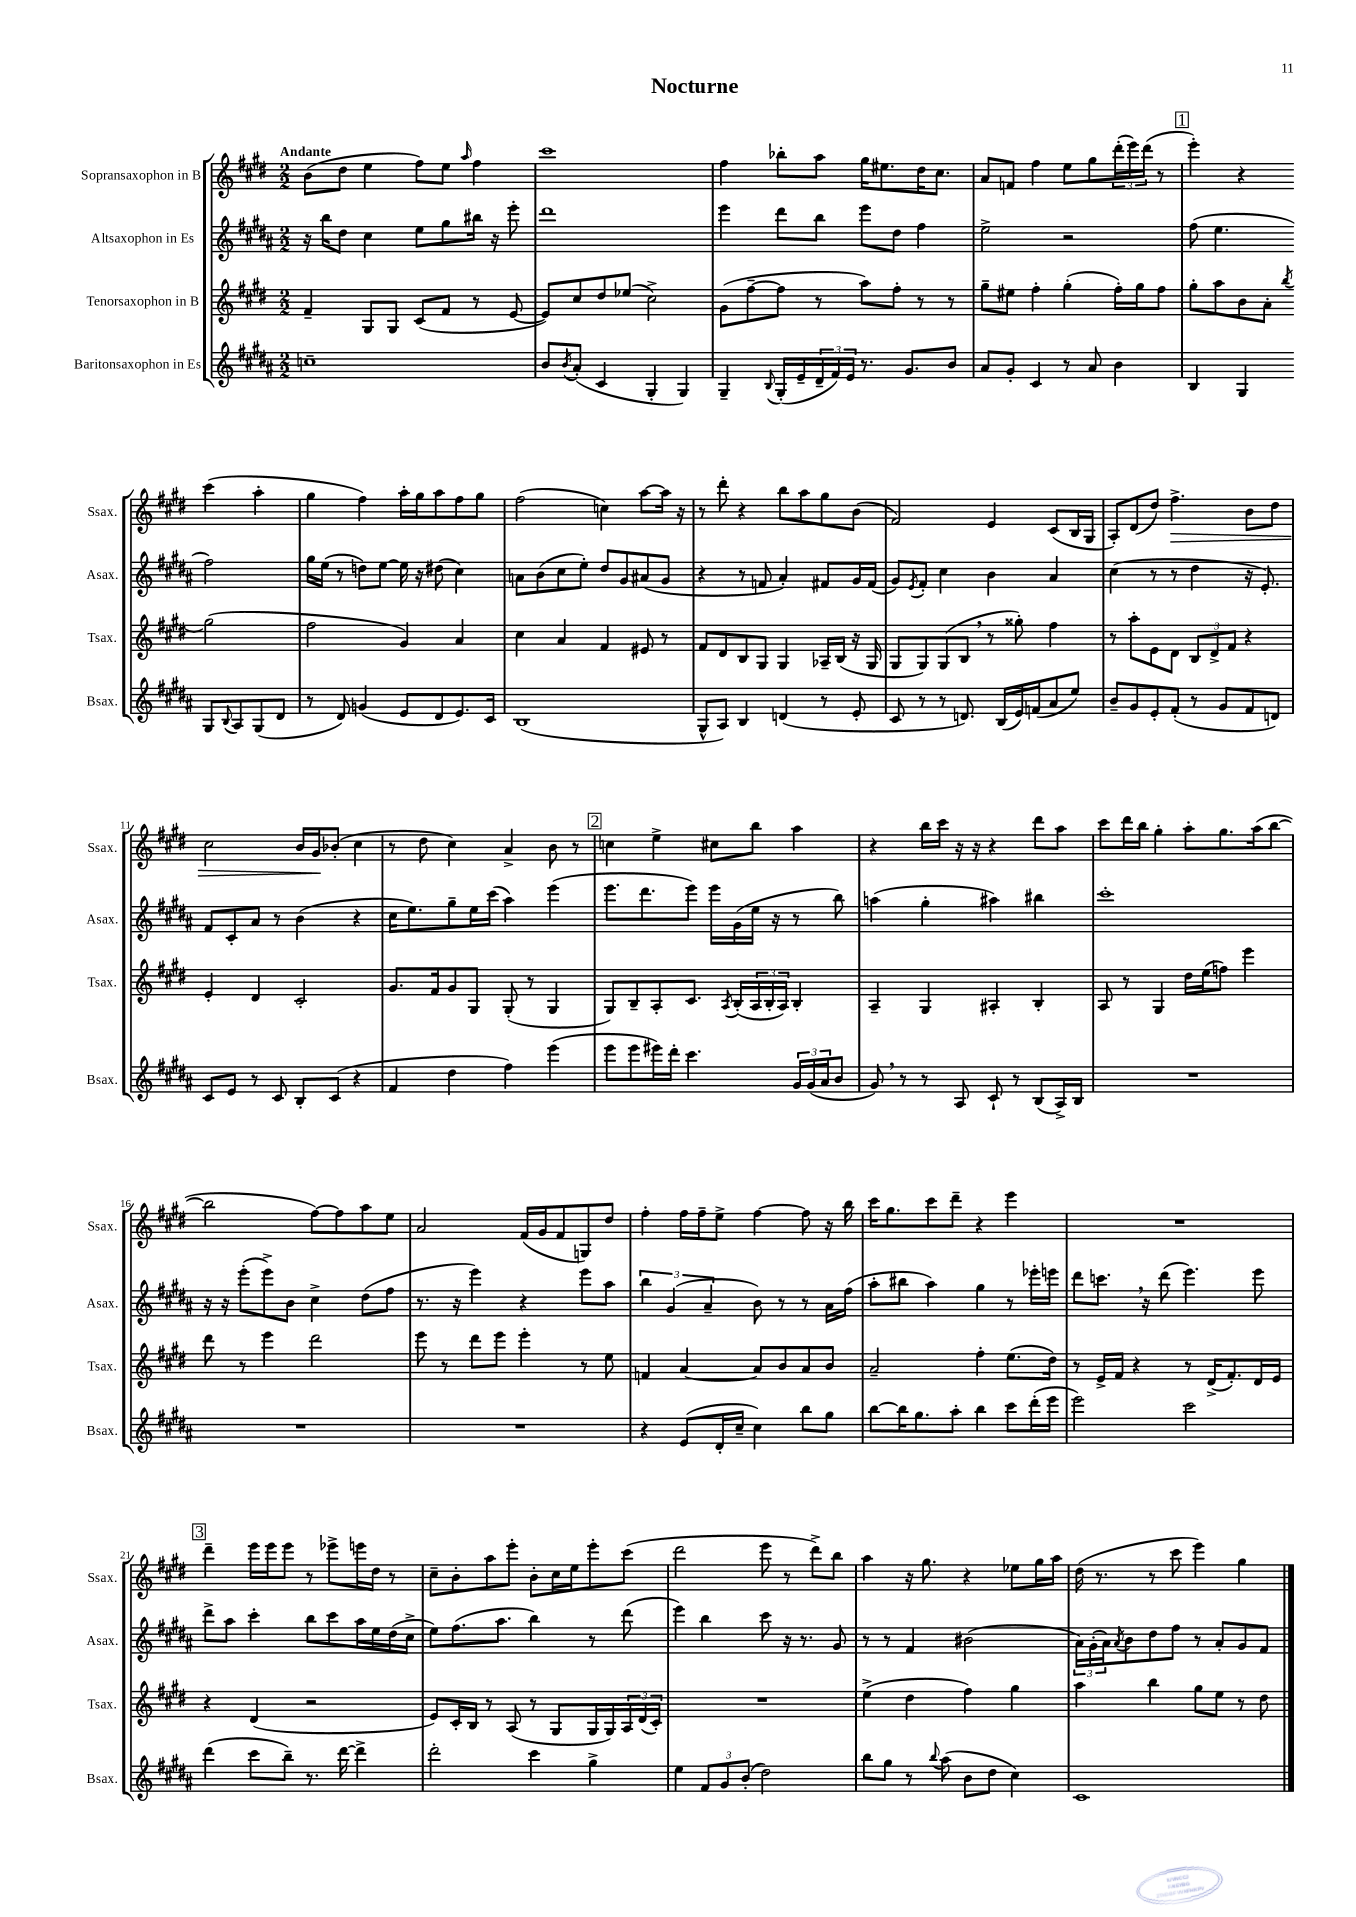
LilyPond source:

\header { title = "Nocturne" }
<<
\new StaffGroup <<
\new Staff = "s0" \with { instrumentName = "Sopransaxophon in B" shortInstrumentName = "Ssax." } {
    \clef treble \key e \major \numericTimeSignature \time 2/2 \tempo "Andante"
    b'8( dis''8 e''4 fis''8) e''8 \grace { a''16 } fis''4 |
    cis'''1 |
    fis''4 bes''8-. a''8 gis''16 eis''8. dis''16 cis''8. |
    a'8 f'8 fis''4 e''8 gis''8 \tuplet 3/2 { dis'''16-.( e'''16) dis'''16( } r8 |
    \mark \markup { \box "1" } e'''4-.) r4 cis'''4( a''4-. |
    gis''4 fis''4) a''16-. gis''16 a''8 fis''8 gis''8 |
    fis''2( c''4) a''8~ a''16 r16 |
    r8 dis'''8-. r4 b''8 a''8 gis''8 b'8( |
    fis'2) e'4 cis'8( b16 gis16 |
    a8-.) dis'8( dis''8) fis''4.->\> b'8 dis''8 |
    cis''2 b'16 gis'16\! bes'8-.( cis''4 |
    r8 dis''8 cis''4) a'4-> b'8 r8 |
    \mark \markup { \box "2" } c''4 e''4-> cis''8 b''8 a''4 |
    r4 b''16 cis'''16 r16 r16 r4 dis'''8 a''8 |
    cis'''8 dis'''16 b''16 gis''4-. a''8-. gis''8. a''16( b''8~ |
    b''2 fis''8~) fis''8 a''8 e''8 |
    a'2 fis'16( gis'16 fis'8 g8) dis''8 |
    fis''4-. fis''16 fis''16-- e''8-> fis''4~ fis''8 r16 b''16 |
    cis'''16 gis''8. cis'''8 dis'''8-- r4 e'''4 |
    R1 |
    \mark \markup { \box "3" } dis'''4-- e'''16 e'''16 e'''8 r8 ees'''8-> e'''16 dis''16 r8 |
    cis''8-- b'8-. a''8 e'''8-. b'8-. cis''16 e''16 e'''8-. cis'''8( |
    dis'''2 e'''8 r8 dis'''8->) b''8 |
    a''4 r16 gis''8. r4 ees''8 gis''16 a''16 |
    dis''16( r8. r8 cis'''8 e'''4) gis''4 \bar "|." |
}
\new Staff = "s1" \with { instrumentName = "Altsaxophon in Es" shortInstrumentName = "Asax." } {
    \clef treble \key b \major \numericTimeSignature \time 2/2
    r16 b''16 dis''8 cis''4 e''8 gis''8 bis''16 r16 e'''8-. |
    dis'''1 |
    e'''4 dis'''8 b''8 e'''8 dis''8 fis''4 |
    e''2-> r2 |
    \mark \markup { \box "1" } fis''8( e''4. fis''2) |
    gis''16 e''16( r8 d''8) e''8~ e''16 r16 dis''8( cis''4) |
    a'8 b'8( cis''8 e''8-.) dis''8 gis'8 ais'8( gis'8 |
    r4 r8 f'8 ais'4-.) fis'8 gis'16 fis'16( |
    gis'8) \acciaccatura { e'8 } fis'8-. cis''4 b'4 ais'4 |
    cis''4( r8 r8 dis''4 r16 e'8.-.) |
    fis'8 cis'8-. ais'8 r8 b'4( r4 |
    cis''16 e''8.) gis''8-- e''16 cis'''16( ais''4) e'''4( |
    \mark \markup { \box "2" } e'''8. dis'''8. e'''8) e'''16 gis'16( e''16 r16 r8 b''8) |
    a''4( gis''4-. ais''4) bis''4 |
    cis'''1-. |
    r16 r16 e'''8-.( e'''8->) b'8 cis''4-> dis''8( fis''8 |
    r8. r16 e'''4) r4 e'''8 ais''8 |
    \tuplet 3/2 { b''4 gis'4( ais'4-- } b'8) r8 r8 ais'16 fis''16( |
    ais''8-. bis''8 ais''4) gis''4 r8 ees'''16-. e'''16 |
    dis'''8 c'''8. \breathe r16 dis'''8( e'''4.) e'''8 |
    \mark \markup { \box "3" } dis'''8-> ais''8 cis'''4-. b''8 cis'''8 ais''16 e''16 dis''16( cis''16-> |
    e''8) fis''8.( ais''8. b''4) r8 dis'''8( |
    e'''4) b''4 cis'''8 r16 r8. gis'8 |
    r8 r8 fis'4 bis'2( |
    \tuplet 3/2 { ais'16) gis'16-.( ais'16) } \acciaccatura { ais'8 } b'8 dis''8 fis''8 r8 ais'8-. gis'8 fis'8 \bar "|." |
}
\new Staff = "s2" \with { instrumentName = "Tenorsaxophon in B" shortInstrumentName = "Tsax." } {
    \clef treble \key e \major \numericTimeSignature \time 2/2
    fis'4-- gis8 gis8 cis'8( fis'8 r8 e'8~ |
    e'8) cis''8 dis''8 ees''8( cis''2->) |
    gis'8( fis''8~-- fis''8 r8 a''8) fis''8-. r8 r8 |
    gis''8-- eis''8 fis''4-. gis''4-.( fis''16-.) gis''16 fis''8 |
    \mark \markup { \box "1" } gis''8-. a''8 b'8 a'8-. \acciaccatura { b''8 } gis''2( |
    fis''2 gis'4) a'4 |
    cis''4 a'4 fis'4 eis'8 r8 |
    fis'8 dis'8 b8 gis8 gis4 aes16-- b16( r16 gis16 |
    gis8 gis8) gis8( b8 \breathe r8 gisis''8-.) fis''4 |
    r8 a''8-. e'8 dis'8 \tuplet 3/2 { b8 dis'8-> fis'8 } r4 |
    e'4-. dis'4 cis'2-. |
    gis'8. fis'16 gis'8 gis8 gis8-.( r8 gis4 |
    \mark \markup { \box "2" } gis8) b8-- a8-. cis'8. \acciaccatura { a8 } b16-.( \tuplet 3/2 { a16 b16-. a16) } b4-. |
    a4-- gis4 ais4-. b4-. |
    a8 r8 gis4 dis''16 e''16( f''8) e'''4 |
    dis'''8 r8 e'''4 dis'''2 |
    e'''8 r8 dis'''8 e'''8 e'''4-. r8 e''8 |
    f'4 a'4~ a'8 b'8 a'8 b'8 |
    a'2-- fis''4-. e''8.( dis''16) |
    r8 e'16-> fis'16 r4 r8 dis'16->( fis'8.-.) dis'16 e'16 |
    \mark \markup { \box "3" } r4 dis'4( r2 |
    e'8) cis'16-. b16 r8 a8( r8 gis8 gis16 gis16) \tuplet 3/2 { a16 dis'16( cis'16-.) } |
    R1 |
    e''4->( dis''4 fis''4) gis''4 |
    a''4 b''4 gis''8 e''8 r8 dis''8 \bar "|." |
}
\new Staff = "s3" \with { instrumentName = "Baritonsaxophon in Es" shortInstrumentName = "Bsax." } {
    \clef treble \key b \major \numericTimeSignature \time 2/2
    c''1-- |
    b'8 \acciaccatura { b'8 } ais'8-.( cis'4 gis4-. gis4) |
    gis4-- \appoggiatura { b8 } gis16-.( e'16-- \tuplet 3/2 { dis'16-- fis'16) e'16 } r8. gis'8. b'8 |
    ais'8 gis'8-. cis'4 r8 ais'8 b'4 |
    \mark \markup { \box "1" } b4 gis4 gis8 \appoggiatura { b8 } ais8 gis8( dis'8 |
    r8 dis'8) g'4( e'8 dis'8 e'8.) cis'16 |
    b1( |
    gis8-^ ais8) b4 d'4( r8 e'8-. |
    cis'8 r8 r8 d'8.) b16( e'16) f'16( ais'8 e''8) |
    b'8-- gis'8 e'8-. fis'8-.( r8 gis'8 fis'8 d'8) |
    cis'8 e'8 r8 cis'8 b8-. cis'8( r4 |
    fis'4 dis''4 fis''4) e'''4( |
    \mark \markup { \box "2" } e'''8 e'''8 eis'''16) dis'''16-. cis'''4. \tuplet 3/2 { gis'16 gis'16( ais'16 } b'8 |
    gis'8) \breathe r8 r8 ais8 cis'8-! r8 b8( ais16->) b16 |
    R1 |
    R1 |
    R1 |
    r4 e'8( dis'16-. cis''16-- cis''4) b''8 gis''8 |
    b''8~ b''16 gis''8. ais''8-. b''4 cis'''8 dis'''16-.( e'''16 |
    e'''2) cis'''2 |
    \mark \markup { \box "3" } dis'''4( cis'''8 b''8--) r8. dis'''16~ dis'''4-> |
    dis'''2-. cis'''4 gis''4-> |
    e''4 \tuplet 3/2 { fis'8 gis'8 b'8-.( } dis''2) |
    b''8 gis''8 r8 \appoggiatura { b''8 } ais''8( b'8 dis''8 cis''4) |
    cis'1 \bar "|." |
}
>>
>>
